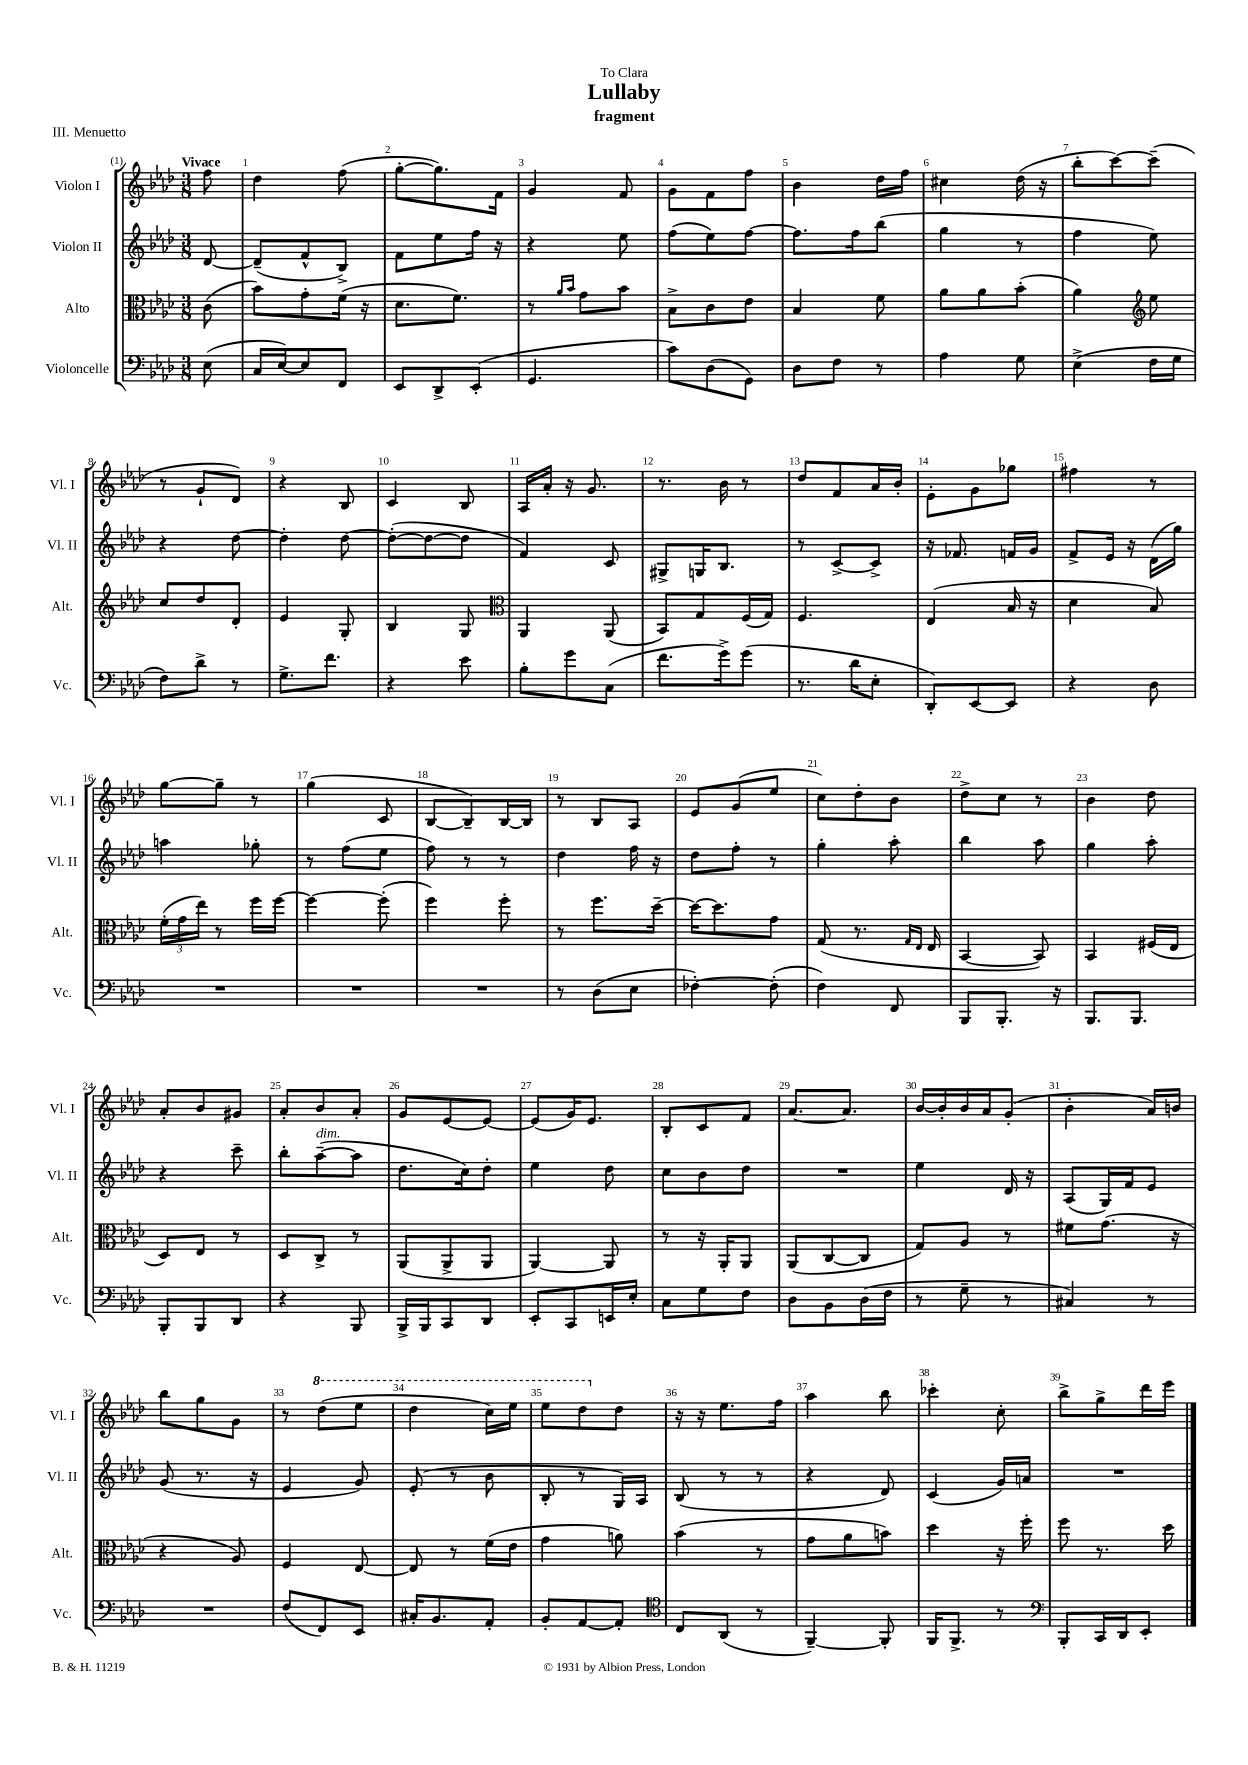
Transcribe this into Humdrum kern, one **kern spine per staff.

**kern	**kern	**kern	**kern
*staff4	*staff3	*staff2	*staff1
*clefF4	*clefC3	*clefG2	*clefG2
*k[b-e-a-d-]	*k[b-e-a-d-]	*k[b-e-a-d-]	*k[b-e-a-d-]
*M3/8	*M3/8	*M3/8	*M3/8
(8E-	(8c	[8d-	8ff
=	=	=	=
16C	8b-)	(8d-~]	4dd-
[16E-)	.	.	.
8E-]	8g'	8f^^	.
8FF	(16f	8B-^)	(8ff
.	16r	.	.
=	=	=	=
8EE-	8.d-	8f	[8gg'
8DD-^	.	8ee-	8.gg])
.	8.f)	.	.
(8EE-'	.	16ff	.
.	.	16r	16f
=	=	=	=
4.GG	8r	4r	4g
.	16qqa-	.	.
.	16qqb-	.	.
.	8g	.	.
.	8b-	8ee-	8f
=	=	=	=
8c)	8B-^	(8ff	8g
(8D-	8c	8ee-)	8f
8GG)	8e-	[8ff	8ff
=	=	=	=
8D-	4B-	8.ff]	4b-
8F	.	.	.
.	.	16ff	.
8r	8f	(8bb-	16dd-
.	.	.	16ff
=	=	=	=
4A-	8a-	4gg	4cc#
.	8a-	.	.
8G	(8b-'	8r	(16dd-
.	.	.	16r
=	=	=	=
(4E-^	4a-)	4ff	8bb-'
.	.	.	[8ccc)
*	*clefG2	*	*
16F	8ee-	8ee-)	(8ccc~]
16G	.	.	.
=	=	=	=
8F)	8cc	4r	8r
8d-^	8dd-	.	8g`
8r	8d-'	[8dd-	8d-)
=	=	=	=
8.G^	4e-	4dd-']	4r
8.f	.	.	.
.	8G'	[8dd-	8B-
=	=	=	=
4r	4B-	(8dd-'_	4c
.	.	8dd-_	.
8e-	8G	8dd-]	8B-
=	=	=	=
*	*clefC3	*	*
8B-'	4AA-	4f)	16A-
.	.	.	16a-'
8g	.	.	16r
.	.	.	8.g
(8C	(8AA-	8c	.
=	=	=	=
8.f	8BB-)	8G#^	8.r
.	8G	16G	.
16g^)	.	8.B-	16b-
(8g	(16F	.	8r
.	16G)	.	.
=	=	=	=
8.r	4.F	8r	8dd-
.	.	[8c^	8f
16d-	.	.	.
8E-'	.	8c^]	16a-
.	.	.	16b-'
=	=	=	=
8DD-')	(4E-	16r	8e-'
.	.	8.f-	.
[8EE-	.	.	8g
8EE-]	16B-	16f	8gg-
.	16r	16g	.
=	=	=	=
4r	4d-	8f^	4ff#
.	.	16e-	.
.	.	16r	.
8D-	8B-)	(16d-	8r
.	.	16gg)	.
=	=	=	=
4.r	(24f'	4aa	[8gg
.	24g	.	.
.	24ee-)	.	.
.	8r	.	8gg~]
.	16ff	8gg-'	8r
.	[16ff	.	.
=	=	=	=
4.r	4ff_	8r	(4gg
.	.	(8ff	.
.	(8ff']	8ee-	8c
=	=	=	=
4.r	4ff)	8ff)	[8B-
.	.	8r	8B-~])
.	8ff'	8r	[16B-
.	.	.	16B-]
=	=	=	=
8r	8r	4dd-	8r
(8D-	8.ff	.	8B-
8E-	.	16ff	8A-
.	[16dd-~	16r	.
=	=	=	=
[4F-')	16dd-_	8dd-	8e-
.	8.dd-]	.	.
.	.	8ff'	(8g
(8F-']	8g	8r	8ee-
=	=	=	=
4F)	(8G	4gg'	8cc)
.	8.r	.	8dd-'
8FF	.	8aa-'	8b-
.	16qqG	.	.
.	16qqE-	.	.
.	16E-	.	.
=	=	=	=
8BBB-	[4BB-	4bb-	8dd-^
8.BBB-'	.	.	8cc
.	8BB-])	8aa-	8r
16r	.	.	.
=	=	=	=
8.BBB-	4BB-	4gg	4b-
8.BBB-	.	.	.
.	(16F#	8aa-'	8dd-
.	16E-	.	.
=	=	=	=
8BBB-'	8D-)	4r	8a-'
8BBB-	8E-	.	8b-
8DD-	8r	8ccc~	8g#
=	=	=	=
4r	8D-	8bb-'	8a-'
.	8C^	([8aa-~	8b-
8BBB-	8r	8aa-]	8a-'
=	=	=	=
16BBB-^	(8AA-	8.dd-	8g
16BBB-	.	.	.
8CC	8AA-^	.	[8e-
.	.	16cc)	.
8DD-	8AA-	8dd-'	8e-_
=	=	=	=
8EE-'	[4AA-)	4ee-	(8e-]
8CC	.	.	16g)
.	.	.	8.e-
16EE	8AA-]	8dd-	.
16E-'	.	.	.
=	=	=	=
8C	8r	8cc	8B-'
8G	16r	8b-	8c
.	16AA-'	.	.
8F	8AA-	8dd-	8f
=	=	=	=
8D-	(8AA-	4.r	[8.a-
8BB-	[8C	.	.
.	.	.	8.a-]
(16D-	8C]	.	.
16F	.	.	.
=	=	=	=
8r	8G)	4ee-	[16b-
.	.	.	16b-']
8G~	8A-	.	16b-
.	.	.	16a-
8r	8r	16d-	(8g'
.	.	16r	.
=	=	=	=
4C#)	8f#	(8A-	4b-'
.	(8.g	16G)	.
.	.	16f	.
8r	.	8e-	16a-)
.	16r	.	16b
=	=	=	=
4.r	4r	(8g	8bb-
.	.	8.r	8gg
.	8A-)	.	8g
.	.	16r	.
=	=	=	=
(8F	4F	4e-	8r
8FF)	.	.	(8ddd-
8EE-	[8E-	8g)	8eee-
=	=	=	=
16C#'	8E-]	(8e-'	4ddd-
8.BB-	.	.	.
.	8r	8r	.
8AA-'	(16f	8b-	16ccc)
.	16e-	.	16eee-
=	=	=	=
8BB-'	4g	8B-'	8eee-
[8AA-	.	8r	8ddd-
8AA-']	8a)	16G)	8dd-
.	.	16A-	.
=	=	=	=
*clefC4	*	*	*
8C	(4b-	(8B-	16r
.	.	.	16r
(8AA-	.	8r	8.ee-
8r	8r	8r	.
.	.	.	16ff
=	=	=	=
[4FF~)	8g	4r	4aa-
.	8a-	.	.
8FF']	8b)	8d-)	8bb-
=	=	=	=
16FF	4dd-	(4c	4ccc-'
8.FF^	.	.	.
8r	16r	16g)	8cc'
.	16ff'	16a	.
=	=	=	=
*clefF4	*	*	*
8BBB-'	8ff	4.r	8bb-^
16CC	8.r	.	8gg^
16DD-	.	.	.
8EE-'	.	.	16ddd-
.	16dd-	.	16eee-
==	==	==	==
*-	*-	*-	*-
